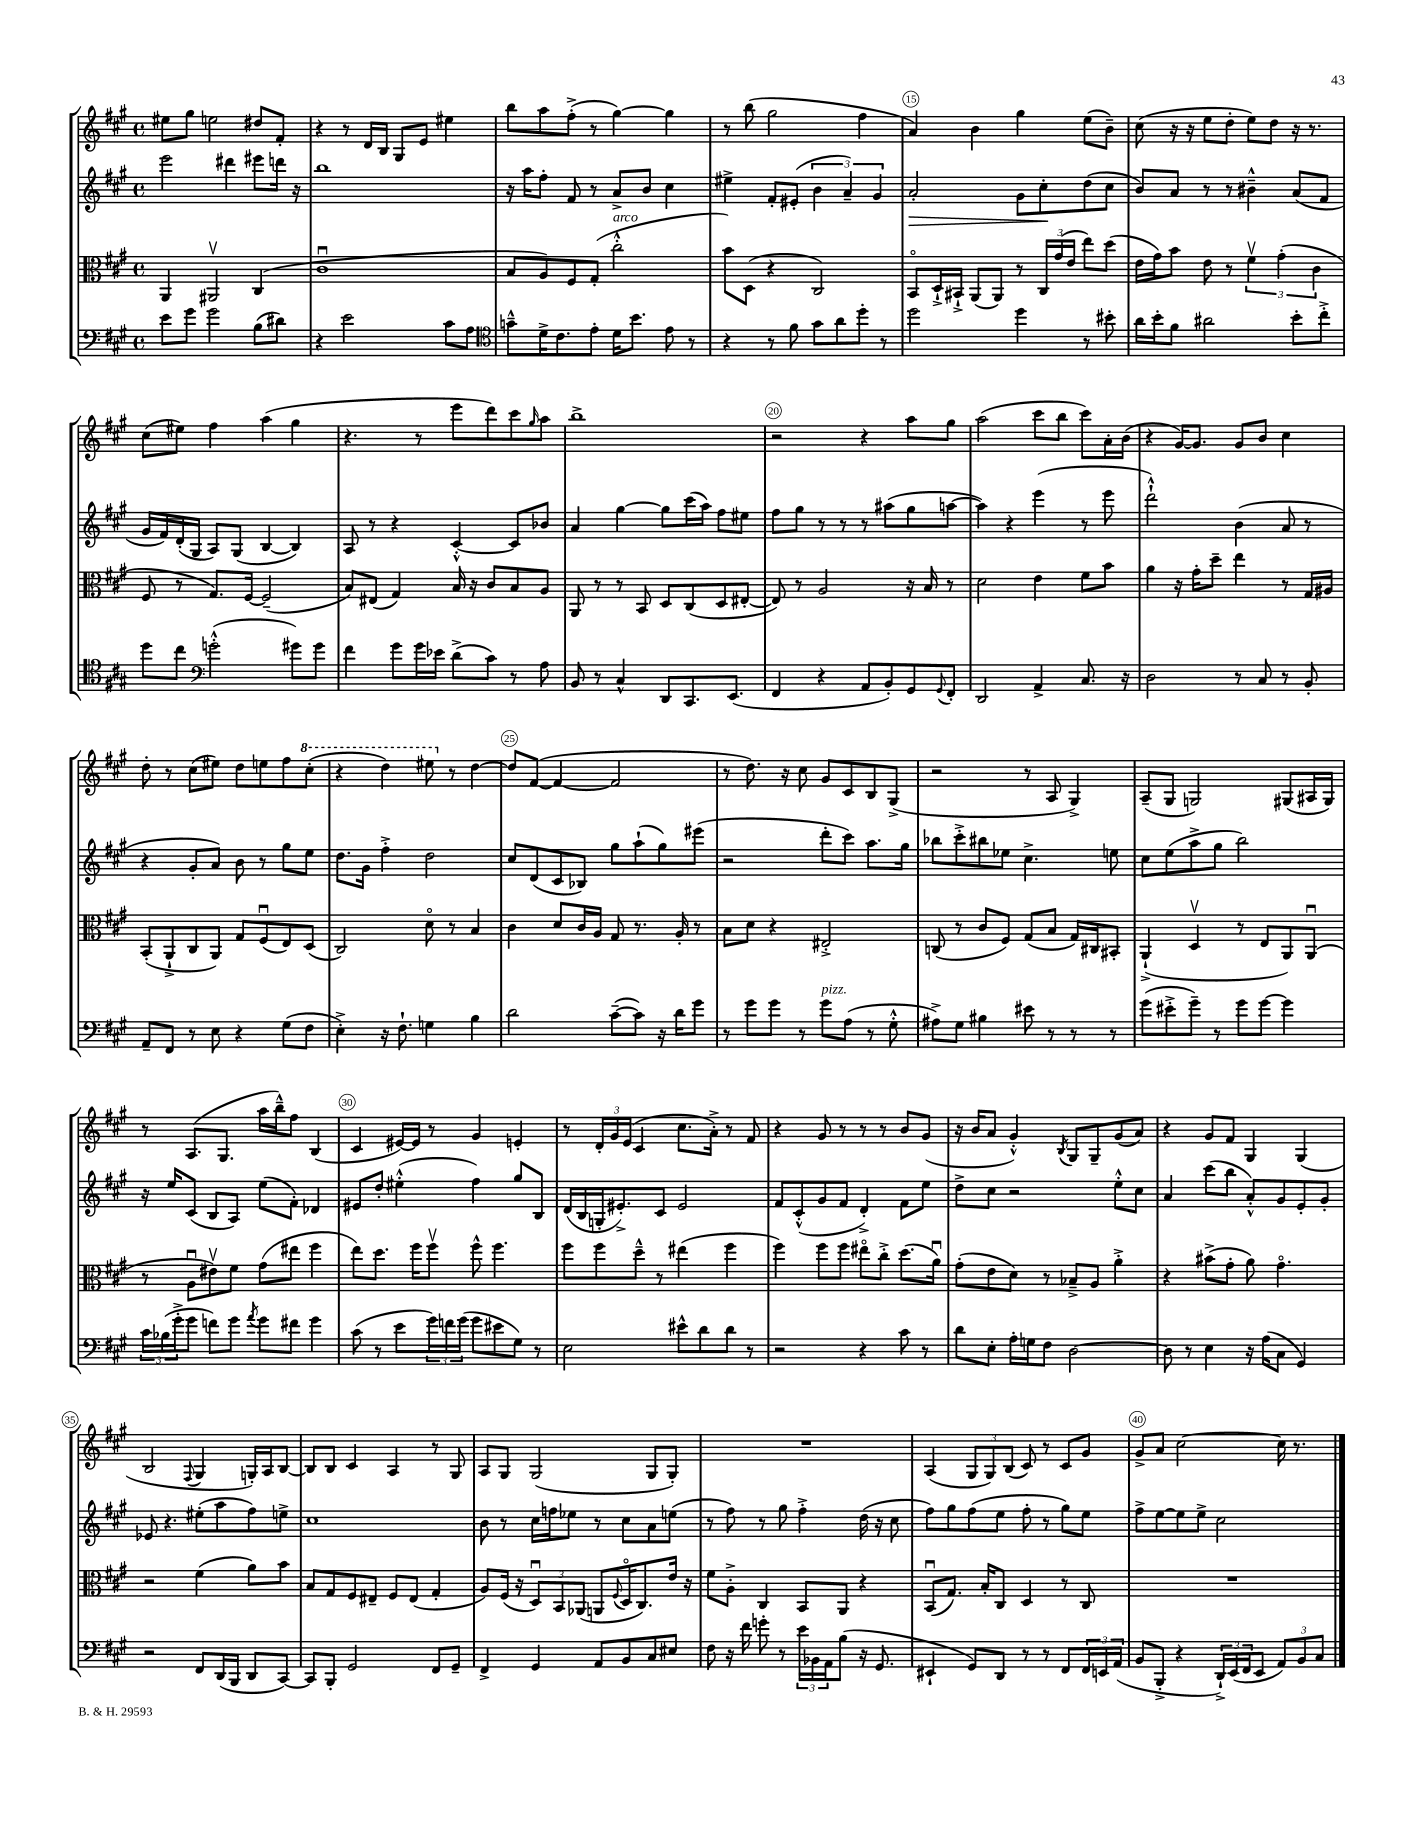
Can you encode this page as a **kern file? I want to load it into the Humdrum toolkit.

**kern	**kern	**kern	**kern
*staff4	*staff3	*staff2	*staff1
*clefF4	*clefC3	*clefG2	*clefG2
*k[f#c#g#]	*k[f#c#g#]	*k[f#c#g#]	*k[f#c#g#]
*M4/4	*M4/4	*M4/4	*M4/4
*met(c)	*met(c)	*met(c)	*met(c)
8e	4AA	2eee	8ee#
8g#	.	.	8gg#
2g#	2AA#v	.	2ee
.	.	4ddd#	.
(8B	(4C#	8eee#	8dd#
8d#)	.	16ddd	8f#'
.	.	16r	.
=	=	=	=
4r	1c#u	1bb	4r
2e	.	.	8r
.	.	.	16d
.	.	.	16B
.	.	.	8G#
.	.	.	8e
8c#	.	.	4ee#
8A	.	.	.
=	=	=	=
*clefC4	*	*	*
8g~^^	8B	16r	8bb
.	.	16aa	.
16d^	8A)	8ff#'	8aa
8.c#	.	.	.
.	8F#	8f#	(8ff#'^
8e'	(8G#'	8r	8r
16d	2cc#'^^	8a^	[4gg#)
8.b	.	.	.
.	.	8b	.
8e	.	4cc#	4gg#]
8r	.	.	.
=	=	=	=
4r	8b)	4ee#^	8r
.	(8D	.	(8bb
8r	4r	8f#'	2gg#
8f#	.	(8e#'	.
8g#	2C#)	6b	.
8a	.	.	.
.	.	6a~)	.
8dd'	.	.	4ff#
.	.	6g#	.
8r	.	.	.
=	=	=	=
2dd	8BBo	2a'	4a)
.	16D`^	.	.
.	16BB#`^	.	.
.	(8AA	.	4b
.	8AA)	.	.
4dd	8r	8g#	4gg#
.	24C#	8cc#'	.
.	(24g#	.	.
.	24e	.	.
8r	8ee)	(8dd	(8ee
8b#'	(8dd	8cc#	8b~)
=	=	=	=
16a	16e	8b)	(8cc#
16b'	16g#)	.	.
8f#	8b	8a	16r
.	.	.	16r
2a#	8e	8r	8ee
.	8r	8r	8dd'
.	6f#v	4b#~^^	8ee)
.	.	.	8dd
.	(6g#'	.	.
8b'	.	(8a	16r
.	.	.	8.r
.	6c#	.	.
8cc#'^	.	8f#	.
=	=	=	=
8dd	8F#	16g#	(8cc#
.	.	16f#)	.
8cc#	8r	(16d'	8ee#)
.	.	16G#	.
*clefF4	*	*	*
(2g'^^	8.G#)	8A)	4ff#
.	.	(8G#	.
.	[16F#	.	.
.	(2F#~]	[4B	(4aa
8g#)	.	4B])	4gg#
8g#	.	.	.
=	=	=	=
4f#	8B)	8A	4.r
.	(8E#	8r	.
8g#	4G#)	4r	.
16g#	.	.	8r
16e-	.	.	.
(8d^	16B	[4c#'^^	8eee
.	16r	.	.
8c#)	8c#	.	8ddd)
8r	8B	8c#]	8ccc#
.	.	.	16qqgg#
8A	8A	8b-	8aa
=	=	=	=
8BB	8AA	4a	1bb^
8r	8r	.	.
4C#^^	8r	[4gg#	.
.	8BB	.	.
8DD	8D	8gg#]	.
8.CC#	(8C#	(16ccc#	.
.	.	16aa)	.
.	8D	8ff#	.
(8.EE	.	.	.
.	[8E#'	8ee#	.
=	=	=	=
4FF#	8E#])	8ff#	2r
.	8r	8gg#	.
4r	2A	8r	.
.	.	8r	.
8AA	.	8r	4r
8BB')	.	(8aa#	.
8GG#	16r	8gg#	8aa
.	16B	.	.
8qqGG#	.	.	.
8FF#'	8r	[8aa	8gg#
=	=	=	=
2DD	2d	4aa])	(2aa
.	.	4r	.
4AA^	4e	(4eee	8ccc#
.	.	.	8bb
8.C#	8f#	8r	8ccc#)
.	8b	8eee	16a'
16r	.	.	(16b
=	=	=	=
2D	4a	2ddd`^^)	4r
.	16r	.	[16g#)
.	16g#'	.	8.g#]
.	8dd~	.	.
8r	4ee	(4b	8g#
8C#	.	.	8b
8r	8r	8a	4cc#
8BB'	16G#	8r	.
.	16A#	.	.
=	=	=	=
8AA~	(8BB'	4r	8dd'
8FF#	8AA`^	.	8r
8r	8C#	8g#'	(8cc#
8E	8AA)	8a)	8ee#)
4r	8G#	8b	8dd
.	(8F#u	8r	8ee
(8G#	8E)	8gg#	8ff#
8F#	(8D	8ee	(8ccc#'
=	=	=	=
4E'^)	2C#)	8.dd	4r
.	.	16g#	.
16r	.	4ff#'^	4ddd)
8.F#`	.	.	.
4G	8do	2dd	8eee#
.	8r	.	8r
4B	4B	.	[4dd
=	=	=	=
2d	4c#	8cc#	8dd]
.	.	(8d	([8f#
.	8d	8c#	4f#_
.	16c#	8B-)	.
.	16A	.	.
([8c#~	8G#	8gg#	2f#]
8c#])	8.r	(8aa`	.
16r	.	8gg#)	.
16d	16A'	.	.
8g#	8r	(8eee#	.
=	=	=	=
8r	8B	2r	8r
8g#	8d	.	8.dd)
8g#	4r	.	.
.	.	.	16r
8r	.	.	8cc#
8g#	2E#'^	8ddd'	8g#
(8A	.	8ccc#)	8c#
8r	.	8.aa	8B
8G#'^^	.	.	(8G#^
.	.	16gg#	.
=	=	=	=
8A#^)	(8C	8bb-	2r
8G#	8r	8ccc#'^	.
4B#	8c#	8bb#	.
.	8F#)	8ee-	.
8e#	(8G#	4.cc#^	8r
8r	8B	.	8A
8r	16G#)	.	4G#^)
.	16C#	.	.
8r	8BB#'	8ee	.
=	=	=	=
(8g#	(4AA`^	8cc#	(8A~
8e#'^	.	(8ee	8G#
8g#~)	4Dv	8aa^	2G)
8r	.	8gg#	.
8g#	8r	2bb)	.
[8g#	8E	.	.
4g#]	8AA)	.	(8G#
.	(8AAu	.	16A#
.	.	.	16G#)
=	=	=	=
24c#	8r	16r	8r
(24B-	.	.	.
.	.	16ee	.
24g#'^	.	.	.
8g#	8Au	(8c#	(8.A
8f)	8e#v)	8B	.
.	.	.	8.G#
8g#	8f#	8A)	.
8qa	.	.	.
8g#	(8g#	(8ee	16aa
.	.	.	16bb~^^)
8f#	8ee#	8f#')	8ff#
4g#	4ff#	4d-	(4B
=	=	=	=
(8c#	8ee)	8e#	4c#
8r	8.dd	8dd'	.
8e	.	(4ee#'^^	[16e#)
.	16ff#	.	16e#]
24g#)	8ff#v	.	8r
24f	.	.	.
(24g#	.	.	.
8g#	8ff#^^	4ff#)	4g#
8e#	4.ff#	.	.
8G#)	.	8gg#	4e'
8r	.	8B	.
=	=	=	=
2E	8ff#	(16d	8r
.	.	16B	.
.	8ff#	16G'	24d'
.	.	.	24g#
.	.	8.e#'^)	.
.	.	.	(24e
.	8dd~^^	.	4c#
.	8r	8c#	.
8e#^^	(4ee#	2e#	8.cc#
8d	.	.	.
.	.	.	16a'^)
8d	4ff#	.	8r
8r	.	.	8f#
=	=	=	=
2r	4ff#)	8f#	4r
.	.	(8c#'^^	.
.	8ff#	8g#	8g#
.	8ff#	8f#	8r
4r	8ee#o	4d'^)	8r
.	8cc#'^	.	8r
8c#	(8.dd	8f#	8b
8r	.	8ee	(8g#
.	16au)	.	.
=	=	=	=
8d	(8g#'	8dd^	16r
.	.	.	16b
8E'	8e	8cc#	8a
16A'	8d)	2r	4g#'^^)
16G	.	.	.
8F#	8r	.	.
.	.	.	8qB
[2D	8B-~^	.	8G#
.	8A	.	8G#~
.	4a'^	8ee'^^	(8g#
.	.	8cc#	8a)
=	=	=	=
8D]	4r	4a	4r
8r	.	.	.
4E	(8b#^	(8ccc#	8g#
.	8g#'	8bb	8f#
16r	8a)	8a'^^)	4G#
(16A	.	.	.
8C#	4.g#o	8g#	.
4GG#)	.	8e'	(4G#
.	.	8g#'	.
=	=	=	=
2r	2r	8e-	2B
.	.	4.r	.
.	.	.	8qqF#
8FF#	(4f#	(8ee#'	4G#
(16DD	.	8aa	.
16BBB	.	.	.
8DD	8a)	8ff#)	16G')
.	.	.	16A
[8CC#)	8b	8ee^	[8B
=	=	=	=
8CC#]	8B	1cc#	8B]
8BBB'	8G#	.	8B
2GG#	8F#	.	4c#
.	8E#~	.	.
.	8F#	.	4A
.	(8E#	.	.
8FF#	4G#'	.	8r
8GG#~	.	.	8G#
=	=	=	=
4FF#^	8A)	8b	8A
.	(16F#	8r	8G#
.	16r	.	.
4GG#	12Du)	16cc#	(2G#
.	.	16ff	.
.	12BB	.	.
.	.	8ee-	.
.	(12AA-	.	.
8AA	8AA	8r	.
.	8qqF#	.	.
8BB	16Do	8cc#	.
.	8.C#)	.	.
8C#	.	8a	8G#
8E#	16e	(8ee	8G#')
.	16r	.	.
=	=	=	=
8F#	8f#	8r	1r
16r	8A'^	8ff#)	.
16f#	.	.	.
8g'	4C#	8r	.
8r	.	8gg#	.
24e	8BB	4ff#'^	.
24BB-	.	.	.
24AA	.	.	.
(8B	8AA	.	.
16r	4r	(16dd	.
8.GG#	.	16r	.
.	.	8cc#	.
=	=	=	=
4EE#`	(8BBu	8ff#)	(4A
.	8.G#)	8gg#	.
8GG#)	.	(8ff#	12G#
.	16B'	.	.
.	.	.	12G#)
8DD	8C#	8ee	.
.	.	.	(12B
8r	4D	8ff#'	8c#)
8r	.	8r	8r
8FF#	8r	8gg#)	8c#
24FF#	8C#	8ee	8g#
24EE	.	.	.
(24AA	.	.	.
=	=	=	=
8BB	1r	8ff#^	8g#^
8BBB'^	.	[8ee	8a
4r	.	8ee]	[2cc#
.	.	8ee^	.
24DD`^)	.	2cc#	.
(24EE	.	.	.
24FF#	.	.	.
8EE	.	.	.
12AA)	.	.	16cc#]
.	.	.	8.r
12BB	.	.	.
12C#	.	.	.
==	==	==	==
*-	*-	*-	*-
